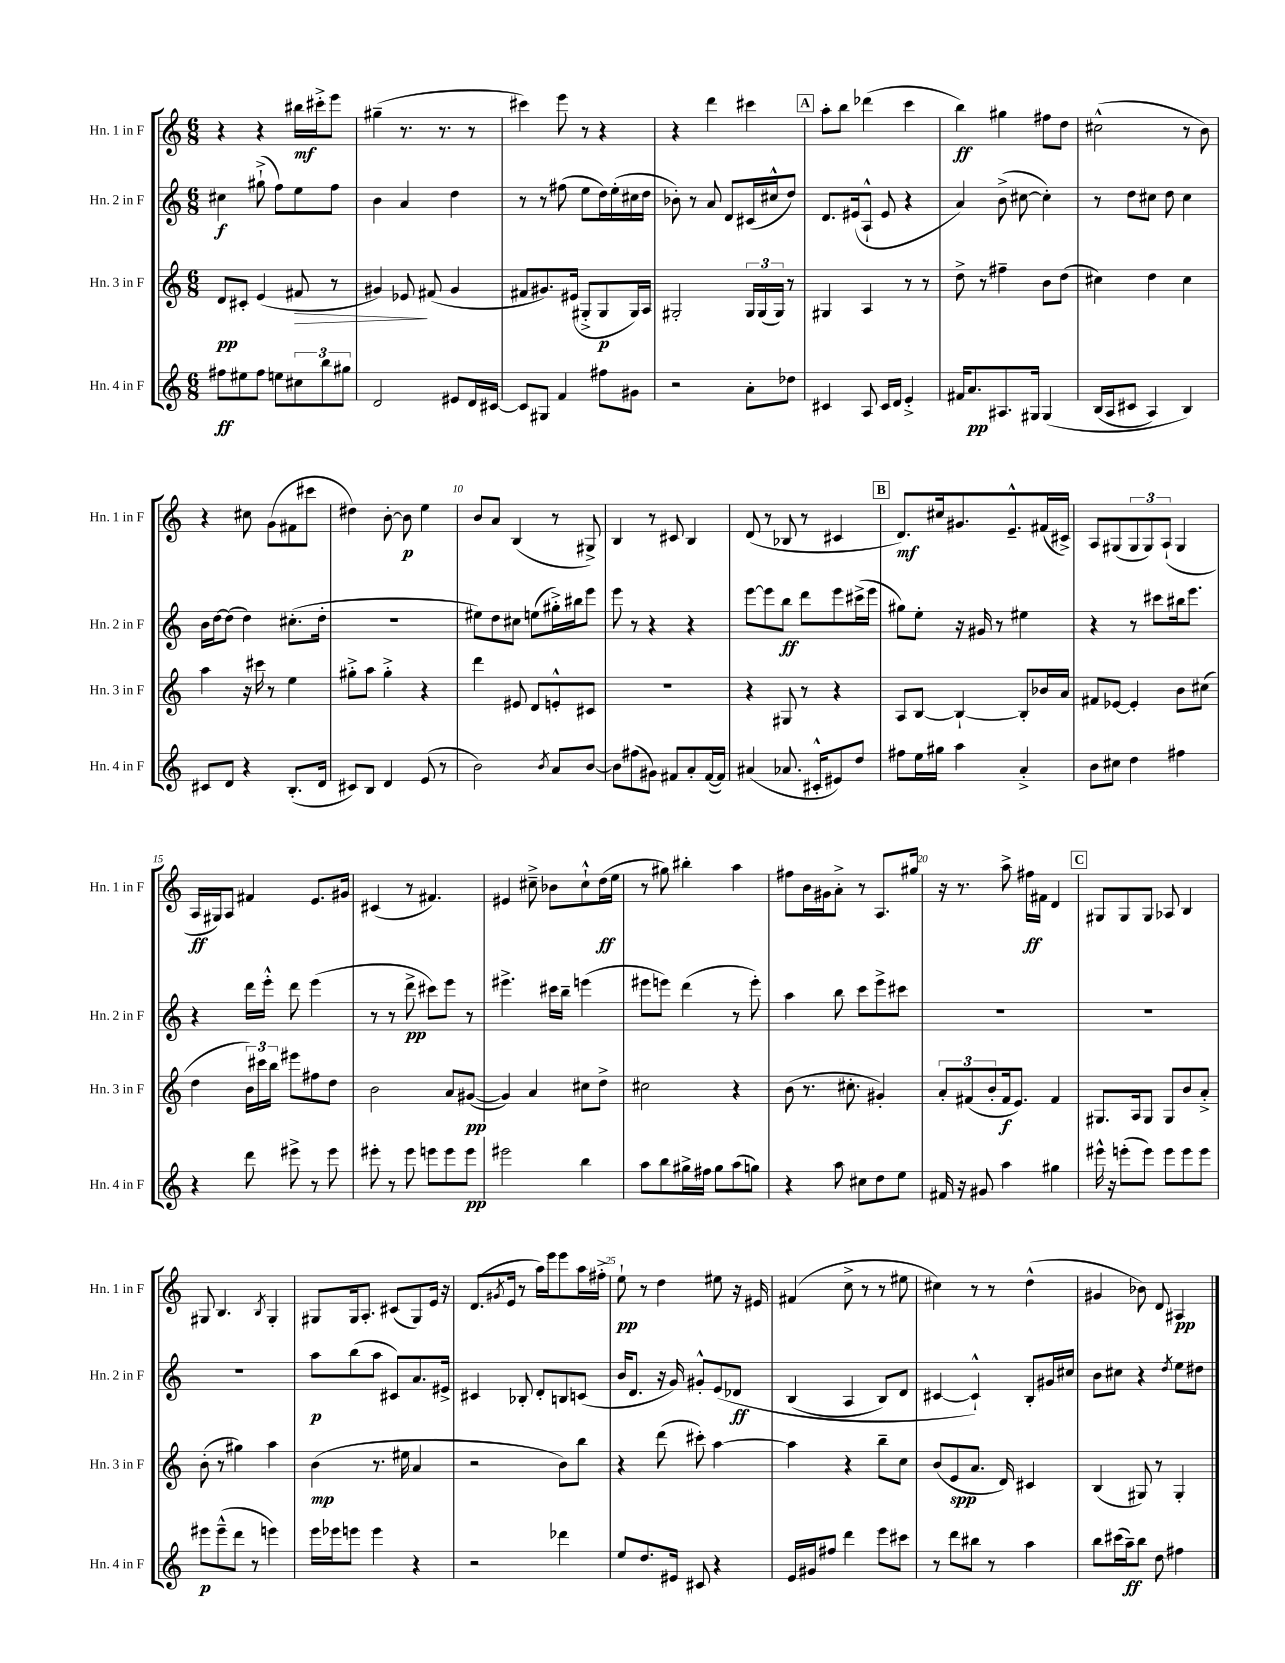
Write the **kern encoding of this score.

**kern	**kern	**kern	**kern
*staff4	*staff3	*staff2	*staff1
*clefG2	*clefG2	*clefG2	*clefG2
*k[]	*k[]	*k[]	*k[]
*M6/8	*M6/8	*M6/8	*M6/8
8ff#	8d	4cc#	4r
8ee#	8c#'	.	.
8ff#	(4e	(8gg#`^	4r
8ee	.	8ff)	.
12cc#	8f#	8ee	16bb#
.	.	.	16ccc#'^
12bb	.	.	.
.	8r	8ff	8eee
12gg#	.	.	.
=	=	=	=
2d	4g#)	4b	(4gg#~
.	8e-	4a	8.r
.	(8f#	.	.
.	.	.	8.r
8e#	4g#	4dd	.
16d	.	.	8r
[16c#	.	.	.
=	=	=	=
8c#]	8f#	8r	4ccc#)
8G#	8.g#)	8r	.
4f	.	(8ff#	8eee
.	(16e#	.	.
.	8G#'^	8ee	8r
8ff#	8G#	16dd)	4r
.	.	(16ee'	.
8g#	16G#)	16cc#	.
.	16A	16dd	.
=	=	=	=
2r	2G#'	8b-')	4r
.	.	8r	.
.	.	8a	4ddd
.	.	8d	.
8a'	24G#	(16c#	4ccc#
.	(24G#	.	.
.	.	16cc#^^	.
.	24G#)	.	.
8dd-	8r	8dd)	.
=	=	=	=
4c#	4G#	8.d	8aa'
.	.	.	8bb
.	.	(16e#	.
8A	4A	8A`^^	(4ddd-
16c#	.	8e#	.
16d	.	.	.
4e'^	8r	4r	4ccc
.	8r	.	.
=	=	=	=
16f#	8dd^	4a)	4bb)
8.a	.	.	.
.	8r	.	.
8.A#	4ff#~	(8b^	4gg#
.	.	[8cc#	.
16G#	.	.	.
&(4G#	8b	4cc#'])	8ff#
.	(8dd	.	8dd
=	=	=	=
(16B	4cc#)	8r	(2cc#^^
16A	.	.	.
8c#	.	8dd	.
4A)	4dd	8cc#	.
.	.	8dd	.
4B&)	4cc#	4cc#	8r
.	.	.	8b)
=	=	=	=
8c#	4aa	16b	4r
.	.	[16dd	.
8d	.	(8dd]	.
4r	16r	4dd)	8cc#
.	16ccc#	.	.
.	8r	.	(8g
(8.B'	4ee	(8.cc#'	8f#
.	.	.	8ccc#
16d	.	16dd'	.
=	=	=	=
8c#)	8gg#'^	2.r	4dd#)
8B	8aa	.	.
4d	4gg#'^	.	[8b'
.	.	.	8b]
(8e	4r	.	4ee
8r	.	.	.
=	=	=	=
2b)	4ddd	8ee#)	8b
.	.	8dd	8a
.	8e#	8cc#	(4B
.	8d	(8ee	.
8qb	.	.	.
8a	8e'^^	16gg#'^)	8r
.	.	16bb#	.
[8b	8c#	8eee	8G#^)
=	=	=	=
8b]	2.r	8eee	4B
(8ff#	.	8r	.
8g#)	.	4r	8r
8f#	.	.	8c#
8a'	.	4r	4B
([16f#	.	.	.
16f#])	.	.	.
=	=	=	=
(4a#	4r	[8eee	(8d
.	.	8eee]	8r
8.a-	8G#	8bb	8B-
.	8r	8ddd	8r
16c#'^^	.	.	.
8e#)	4r	8eee	4c#
8dd	.	(16ccc#^	.
.	.	16eee	.
=	=	=	=
8ff#	8A	8gg#)	8.d)
16ee	[8B	8ee'	.
16gg#	.	.	16cc#
4aa	4B`_	16r	8.g#
.	.	16g#	.
.	.	8r	.
.	.	.	8.e~^^
4a'^	8B']	4ee#	.
.	16b-	.	(16f#
.	16a	.	16c#^)
=	=	=	=
8b	8f#	4r	8A
8cc#	[8e-	.	(8G#
4dd	4e-']	8r	12G#
.	.	.	12G#)
.	.	8ccc#	.
.	.	.	(12A`
4ff#	8b	16bb#	4G#
.	.	8.eee	.
.	(8cc#	.	.
=	=	=	=
4r	4dd	4r	16A
.	.	.	16G#)
.	.	.	8A
8ddd	24b)	16ddd	4f#
.	24ccc#	.	.
.	.	16eee'^^	.
.	24bb	.	.
8eee#^	8eee#	8ddd	.
8r	8ff#	(4eee	8.e
8eee#	8dd	.	.
.	.	.	16g#
=	=	=	=
8eee#'	2b	8r	(4c#
8r	.	8r	.
8eee#	.	8ddd^	8r
8eee	.	8ccc#)	4.f#)
8eee	8a	8eee	.
8eee	([8g#	8r	.
=	=	=	=
2eee#	4g#])	4.eee#^	4e#
.	4a	.	8cc#~^
.	.	16ccc#	8b-
.	.	16bb~	.
4bb	8cc#	(4eee	8cc#`^^
.	8dd^	.	(16dd
.	.	.	16ee
=	=	=	=
8aa	2cc#	8eee#	8r
8bb	.	8eee)	8gg#)
16gg#^	.	(4ddd	4bb#'
16ff#	.	.	.
8gg#	.	.	.
(8aa	4r	8r	4aa
8gg)	.	8eee')	.
=	=	=	=
4r	(8b	4aa	8ff#
.	8.r	.	16b
.	.	.	16g#
8aa	.	8bb	8a'^
.	8.cc#'	.	.
8cc#	.	8ccc	8r
8dd	4g#')	8eee^	8.A
8ee	.	8ccc#	.
.	.	.	16gg#
=	=	=	=
16f#	12a'	2.r	16r
16r	.	.	8.r
.	(12f#	.	.
8g#	.	.	.
.	12b'	.	.
4aa	16f#	.	8aa^
.	8.e)	.	.
.	.	.	16ff#
.	.	.	16f#
4gg#	4f#	.	4d
=	=	=	=
16eee#^^	8.G#	2.r	8G#
16r	.	.	.
(8eee'	.	.	8G#
.	16A	.	.
8eee)	8G#	.	8G#
8eee	8G#	.	8A-
8eee	8b	.	4B
8eee	8a'^	.	.
=	=	=	=
8eee#	(8b'	2.r	8G#
(8eee#~^^	8r	.	4.B
8ddd	4gg#)	.	.
8r	.	.	.
.	.	.	8qB
4eee)	4aa	.	4G#'
=	=	=	=
16eee	(4b	8aa	8G#
16eee-	.	.	.
8eee	.	(8bb	16G#
.	.	.	8.A'
4eee	8.r	8aa	.
.	.	8c#)	(8c#
.	16ee#	.	.
4r	4a	8.a	8G#)
.	.	.	16e
.	.	16e#^	16r
=	=	=	=
2r	2r	4c#	(8.d
.	.	.	8qg#
.	.	.	16e
.	.	8B-'	8r
.	.	8d'	16aa)
.	.	.	16eee
4ddd-	8b)	8B	8eee
.	8bb	(8c	16aa
.	.	.	16ff#'^
=	=	=	=
8ee	4r	16b	8ee`
.	.	8.d	.
8.dd	.	.	8r
.	(8ddd	16r	4dd
16e#	.	16g)	.
8c#	8ccc#')	8g#'^^	.
4r	[4aa	&(8e	8ee#
.	.	8d-	16r
.	.	.	16e#
=	=	=	=
16e	4aa]	(4B	(4f#
16g#	.	.	.
8ff#	.	.	.
4ddd	4r	4A	8cc^
.	.	.	8r
8eee	8bb~	8B)	8r
8ccc#	8cc	8d	8ee#
=	=	=	=
8r	(8b	[4c#	4cc#)
8ddd	8e	.	.
8bb#	8.a	4c#`^^]&)	8r
8r	.	.	8r
.	16d)	.	.
4aa	4c#	8B'	(4dd^^
.	.	16g#	.
.	.	16cc#	.
=	=	=	=
8bb	(4B	8b	4g#
(16ccc#	.	8cc#	.
16aa~)	.	.	.
8bb	8G#)	4r	8b-)
8dd	8r	.	8d
.	.	8qdd	.
4ff#	4G#'	8ee	4A#
.	.	8dd#	.
==	==	==	==
*-	*-	*-	*-
